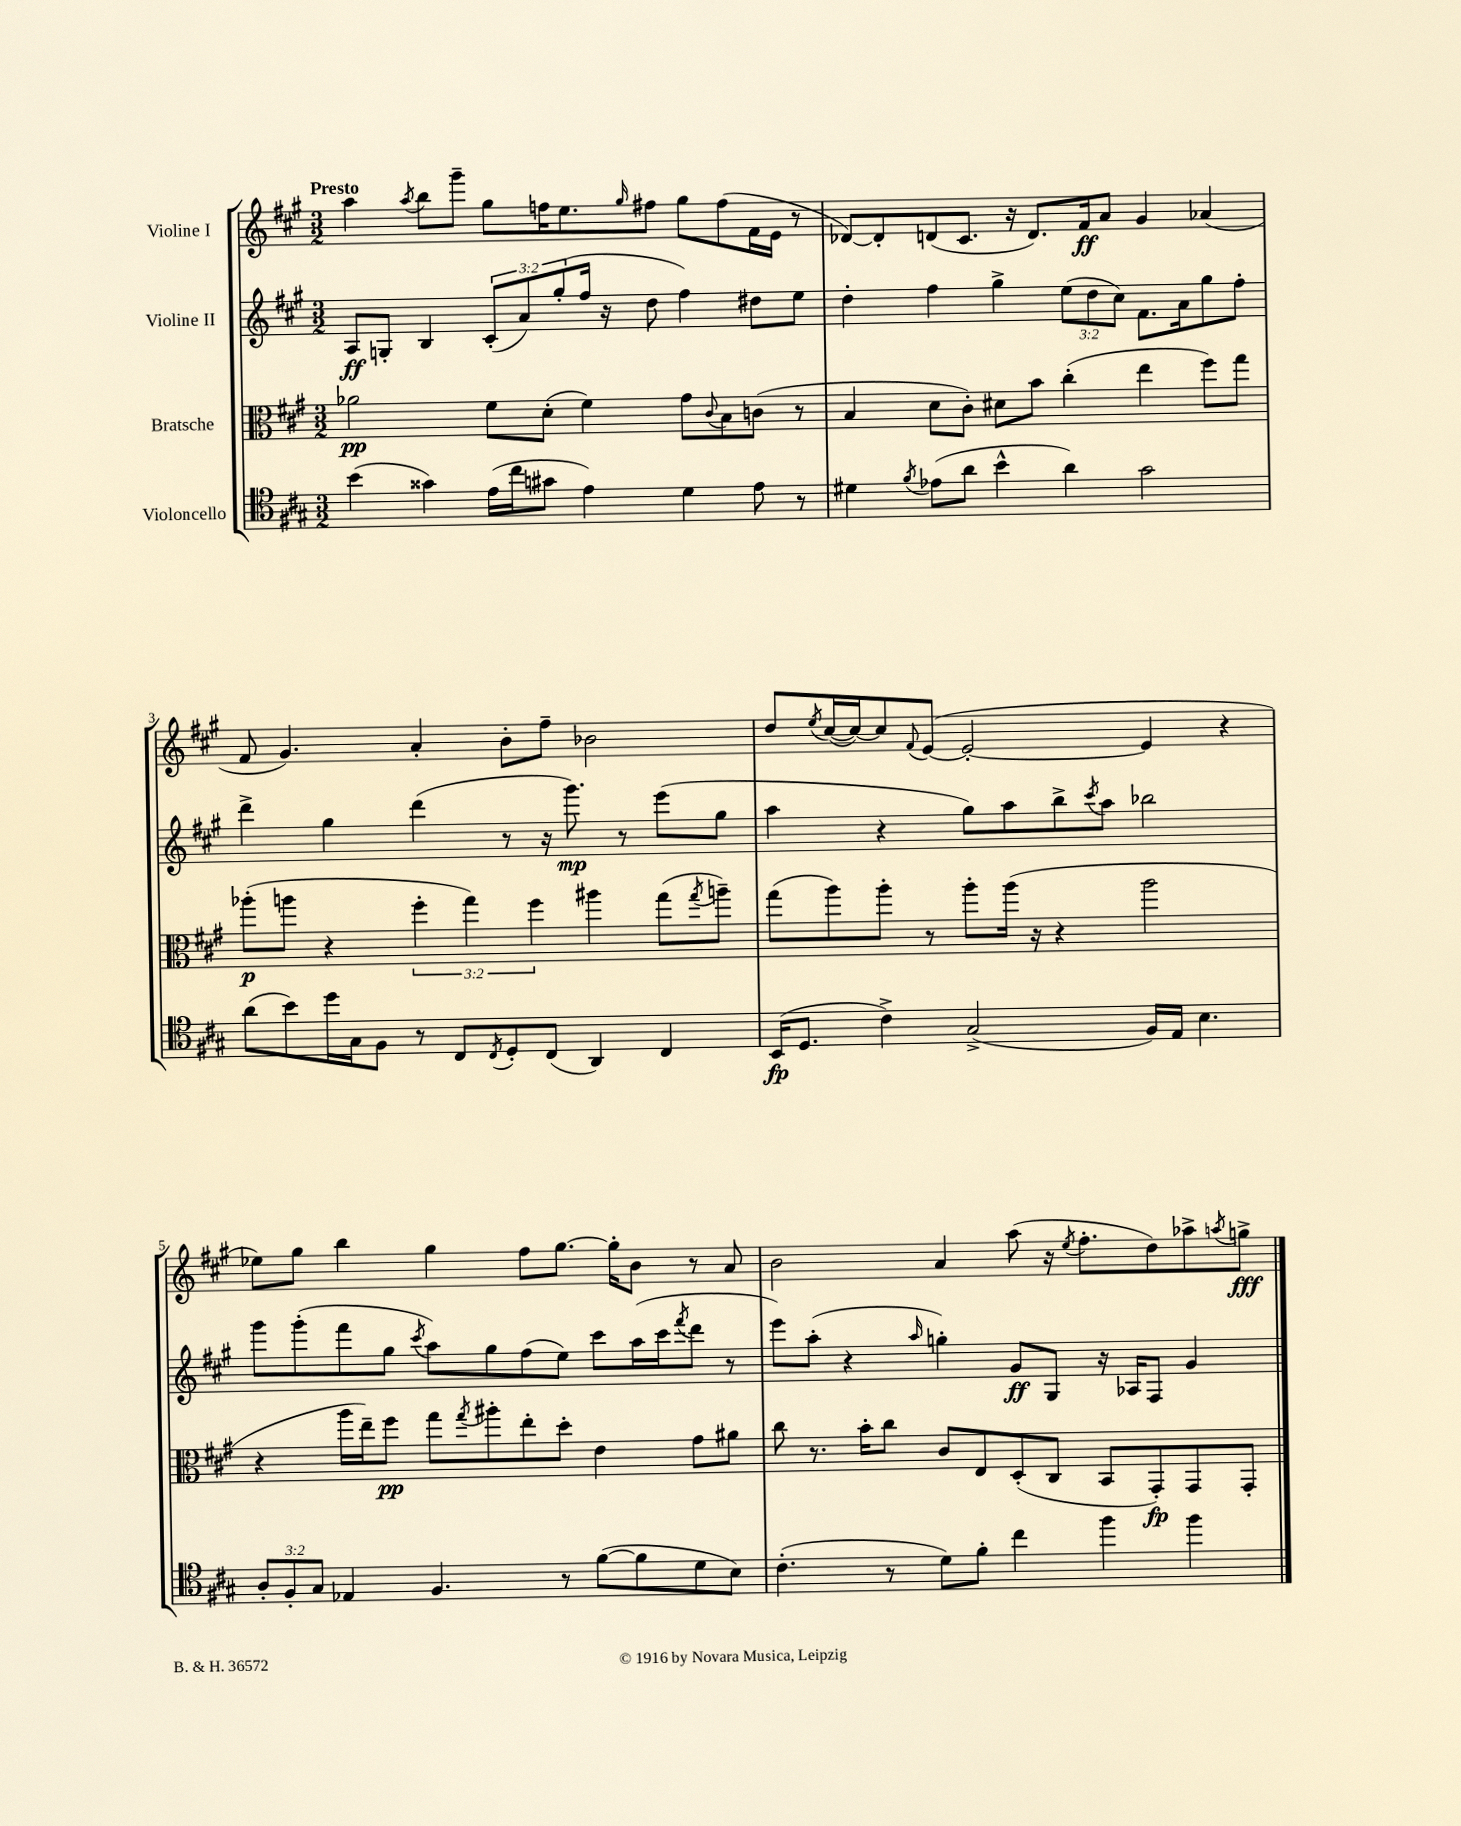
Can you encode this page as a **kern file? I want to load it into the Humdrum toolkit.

**kern	**kern	**kern	**kern
*staff4	*staff3	*staff2	*staff1
*clefC4	*clefC3	*clefG2	*clefG2
*k[f#c#g#]	*k[f#c#g#]	*k[f#c#g#]	*k[f#c#g#]
*M3/2	*M3/2	*M3/2	*M3/2
(4b\	2a-\	8A/L	4aa\
.	.	8G'/J	.
.	.	.	8qaa/
4g##\)	.	4B/	8bb\L
.	.	.	8ggg#~\J
(16e\LL	8f#\L	(12c#'/L	8gg#\L
16cc#\J	.	.	.
.	.	12a/)	.
8g#\J	(8d'\J	.	16ff\K
.	.	(12gg#'/	.
.	.	.	8.ee\
4e\)	4f#\)	16ff#/Jk	.
.	.	16r	.
.	.	.	16qqgg#/
.	.	8dd\	8ff#\J
4d\	8g#\L	4ff#\)	8gg#\L
.	8qqc#/	.	.
.	8B\	.	(8ff#\
8e\	(8c\J	8dd#\L	16f#\L
.	.	.	16e\JJ
8r	8r	8ee\J	8r
=	=	=	=
4d#\	4B/	4dd'\	[8d-/L)
.	.	.	8d-'/]
8qf#/	.	.	.
(8e-\L	8d\L	4ff#\	(8d/
8a\J	8c#'\J)	.	8.c#/J
4b^^\	8d#\L	4gg#^\	.
.	.	.	16r
.	8b\J	.	8.d/L)
4a\)	(4cc#'\	(12ee\L	.
.	.	.	16f#/k
.	.	12dd\	.
.	.	.	8a/J
.	.	12cc#\J)	.
2g#\	4ee\	8.f#\L	4g#/
.	.	16a\k	.
.	8ff#\L)	8gg#\	(4a-/
.	8gg#\J	8ff#'\J	.
=	=	=	=
(8a\L	(8aa-'\L	4ddd^\	8f#/
8b\)	8aa\J	.	4.g#/)
16dd\L	4r	4gg#\	.
16G#\J	.	.	.
8F#\J	.	.	.
8r	6ff#'\	(4ddd\	4a'/
8C#/L	.	.	.
.	6gg#\)	.	.
8qC#/	.	.	.
8D'/	.	8r	8b'\L
.	6ff#\	.	.
(8C#/J	.	16r	8ff#~\J
.	.	8.ggg#\)	.
4AA/)	4aa#\	.	2b-\
.	.	8r	.
4C#/	(8gg#\L	(8eee\L	.
.	8qgg#/	.	.
.	8aa~\J)	8gg#\J	.
=	=	=	=
(16BB/LK	(8gg#\L	4aa\	8dd/L
8.D/J	.	.	.
.	.	.	8qee/
.	8aa\)	.	([16cc#/L
.	.	.	16cc#/_J)
4c#^\)	8aa'\J	4r	8cc#/]
.	.	.	8qqf#/
.	8r	.	([8e/J
(2G#^/	8aa'\L	8gg#\L)	2e'/_
.	(16aa\Jk	8aa\	.
.	16r	.	.
.	4r	8bb^\	.
.	.	8qccc#/	.
.	.	8aa\J	.
16F#/LL)	2aa\	2bb-\	4e/]
16E/JJ	.	.	.
4.B\	.	.	.
.	.	.	4r
=	=	=	=
12A'/L	4r	8ggg#\L	8ee-\L)
12F#'/	.	.	.
.	.	(8ggg#'\	8gg#\J
12G#/J	.	.	.
4E-/	16aa\LL	8fff#\	4bb\
.	16ee~\J)	.	.
.	8ff#\J	8gg#\J	.
.	.	8qccc#/	.
4.F#/	8gg#\L	8aa\L)	4gg#\
.	8qgg#/	.	.
.	8aa#'\	8gg#\	.
.	8ee'\	(8ff#\	8ff#\L
8r	8dd'\J	8ee\J)	[8.gg#\J
([8f#\L	4e\	8ccc#\L	.
.	.	.	16gg#'\]LK
8f#\]	.	(16aa\L	8b\J
.	.	16ccc#\J	.
.	.	8qfff#/	.
8d\	8g#\L	8ddd\J	8r
8B\J)	8a#\J	8r	8a/
=	=	=	=
(4.c#'\	8cc#\	8eee\L)	2b\
.	8.r	(8aa'\J	.
.	.	4r	.
.	16b'\LK	.	.
8r	8cc#\J	.	.
.	.	16qqaa/	.
8d\L)	8c#/L	4gg'\)	4a/
8f#'\J	8E/	.	.
4cc#\	(8D'/	8g#/L	(8aa\
.	8C#/J	8G#/J	16r
.	.	.	8qee/
.	.	.	8.ff#'\L
4ff#\	8BB/L	16r	.
.	.	16A-/LK	.
.	8GG#'/)	8F#/J	8dd\)
4ff#\	8GG#/	4g#/	8aa-^\
.	.	.	8qaa/
.	8GG#'/J	.	8gg^\J
==	==	==	==
*-	*-	*-	*-
